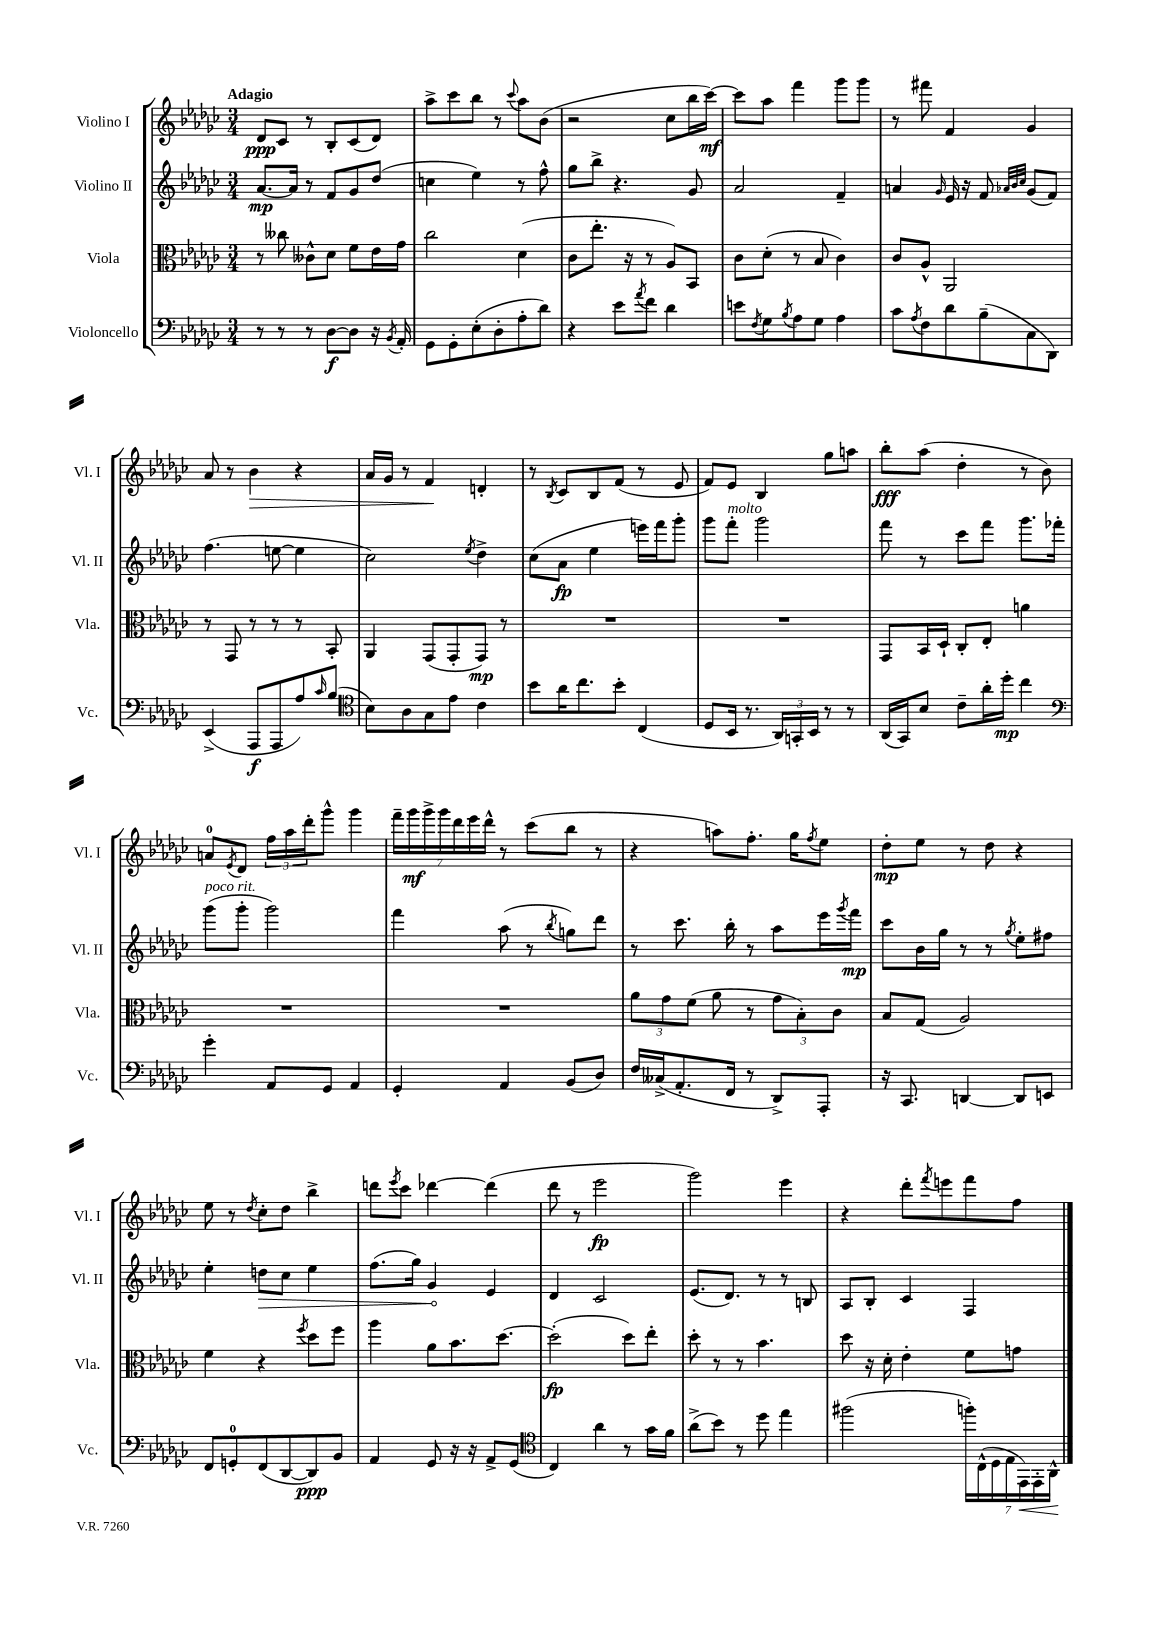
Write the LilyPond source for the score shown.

<<
\new StaffGroup <<
\new Staff = "s0" \with { instrumentName = "Violino I" shortInstrumentName = "Vl. I" } {
    \clef treble \key ges \major \numericTimeSignature \time 3/4 \tempo "Adagio"
    des'8\ppp ces'8 r8 bes8-. ces'8( des'8) |
    aes''8-> ces'''8 bes''8 r8 \appoggiatura { ces'''8 } aes''8 bes'8( |
    r2 ces''8 bes''16 ces'''16~\mf) |
    ces'''8 aes''8 f'''4 ges'''8 ges'''8 |
    r8 fis'''8 f'4 ges'4 |
    aes'8 r8 bes'4\> r4 |
    aes'16 ges'16 r8 f'4\! d'4-. |
    r8 \acciaccatura { bes8 } ces'8 bes8 f'8( r8 ees'8 |
    f'8) ees'8 bes4 ges''8 a''8 |
    bes''8-.\fff aes''8( des''4-. r8 bes'8) |
    a'8-0 \acciaccatura { ees'8 } des'8 \tuplet 3/2 { f''16 aes''16 des'''16-. } ges'''8-^ ges'''4 |
    \tuplet 7/4 { f'''16-- ges'''16\mf ges'''16-> ges'''16 des'''16 ees'''16 des'''16-^ } r8 ces'''8( bes''8 r8 |
    r4 a''8) f''8.-. ges''16 \acciaccatura { f''8 } ees''8 |
    des''8-.\mp ees''8 r8 des''8 r4 |
    ees''8 r8 \acciaccatura { des''8 } ces''8-. des''8 bes''4-> |
    d'''8 \acciaccatura { ees'''8 } ces'''8 des'''4~ des'''4( |
    des'''8 r8 ees'''2\fp |
    ges'''2) ees'''4 |
    r4 des'''8-. \acciaccatura { f'''8 } e'''8 f'''8 f''8 \bar "|." |
}
\new Staff = "s1" \with { instrumentName = "Violino II" shortInstrumentName = "Vl. II" } {
    \clef treble \key ges \major \numericTimeSignature \time 3/4
    aes'8.~\mp aes'16 r8 f'8 ges'8 des''8( |
    c''4 ees''4) r8 f''8-^ |
    ges''8 bes''8-> r4. ges'8 |
    aes'2 f'4-- |
    a'4 \grace { ges'16 } ees'16 r16 f'8 \grace { aes'32 bes'32 ces''32 } ges'8( f'8) |
    f''4.( e''8~ e''4 |
    ces''2) \acciaccatura { ees''8 } des''4-> |
    ces''8( aes'8\fp ees''4 e'''16) f'''16 ges'''8-. |
    ges'''8 f'''8-.^\markup { \italic "molto" } ges'''2 |
    f'''8 r8 ces'''8 f'''8 ges'''8. fes'''16-. |
    ges'''8^\markup { \italic "poco rit." }( ges'''8-. ges'''2) |
    f'''4 aes''8( r8 \acciaccatura { bes''8 } g''8) des'''8 |
    r8 ces'''8. bes''16-. r8 aes''8 ees'''16 \acciaccatura { ges'''8 } f'''16\mp |
    ces'''8 bes'16 ges''16 r8 r8 \acciaccatura { ges''8 } ees''8-. fis''8 |
    ees''4-. \once \override Hairpin.circled-tip = ##t d''8\> ces''8 ees''4 |
    f''8.( ges''16) ges'4\! ees'4 |
    des'4 ces'2 |
    ees'8.( des'8.) r8 r8 b8 |
    aes8 bes8-. ces'4 f4 \bar "|." |
}
\new Staff = "s2" \with { instrumentName = "Viola" shortInstrumentName = "Vla." } {
    \clef alto \key ges \major \numericTimeSignature \time 3/4
    r8 ceses''8 ceses'8-^ des'8 f'8 ees'16 ges'16 |
    ces''2 des'4( |
    ces'8 ees''8.-. r16 r8 aes8) bes,8 |
    ces'8 des'8-.( r8 bes8 ces'4) |
    ces'8 aes8-^ aes,2 |
    r8 ges,8 r8 r8 r8 bes,8-. |
    aes,4 ges,8( ges,8-. ges,8\mp) r8 |
    R2. |
    R2. |
    ges,8 bes,16 des16-! ces8-. ees8-. a'4 |
    R2. |
    R2. |
    \tuplet 3/2 { aes'8 ges'8 f'8( } aes'8 r8 \tuplet 3/2 { ges'8 bes8-.) ces'8 } |
    bes8 ges8( aes2) |
    f'4 r4 \acciaccatura { f''8 } des''8 f''8 |
    aes''4 aes'8 bes'8. des''8.~ |
    des''2-.\fp( des''8) ees''8-. |
    des''8-. r8 r8 bes'4. |
    des''8 r16 des'16-. ees'4-. f'8 g'8 \bar "|." |
}
\new Staff = "s3" \with { instrumentName = "Violoncello" shortInstrumentName = "Vc." } {
    \clef bass \key ges \major \numericTimeSignature \time 3/4
    r8 r8 r8 des8~\f des8 r16 \acciaccatura { bes,8 } aes,16-. |
    ges,8 ges,8-. ees8-.( des8-. aes8-. des'8) |
    r4 ees'8 \acciaccatura { aes'8 } f'8 des'4 |
    e'8 \acciaccatura { f8 } ges8 \acciaccatura { bes8 } aes8 ges8 aes4 |
    ces'8 \acciaccatura { aes8 } f8 des'8 bes8--( ces8 des,8) |
    ees,4->( aes,,8\f aes,,8 aes8) \grace { ces'16 } bes8( |
    \clef tenor bes8) aes8 ges8 ees'8 ces'4 |
    bes'8 aes'16 ces''8. bes'8-. ces4( |
    des8 bes,16 r8. \tuplet 3/2 { aes,16) g,16-. bes,16 } r8 r8 |
    aes,16( ges,16) bes8 ces'8-- aes'16-. des''16-.\mp ces''4 |
    \clef bass ges'4-. aes,8 ges,8 aes,4 |
    ges,4-. aes,4 bes,8( des8) |
    f16 ceses16->( aes,8.-. f,16 r8 des,8->) aes,,8-. |
    r16 ces,8. d,4~ d,8 e,8 |
    f,8 g,8-0-. f,8( des,8~ des,8\ppp) bes,8 |
    aes,4 ges,8 r16 r16 aes,8-> ges,8( |
    \clef tenor ces4) aes'4 r8 ges'16 f'16 |
    aes'8->( bes'8) r8 des''8 ees''4 |
    fis''2( \tuplet 7/4 { f''16-.) ces16-^( des16 ees16 ees,16\<) ees,16-. aes,16-^\! } \bar "|." |
}
>>
>>
\layout { \context { \Score \remove "Bar_number_engraver" } }
